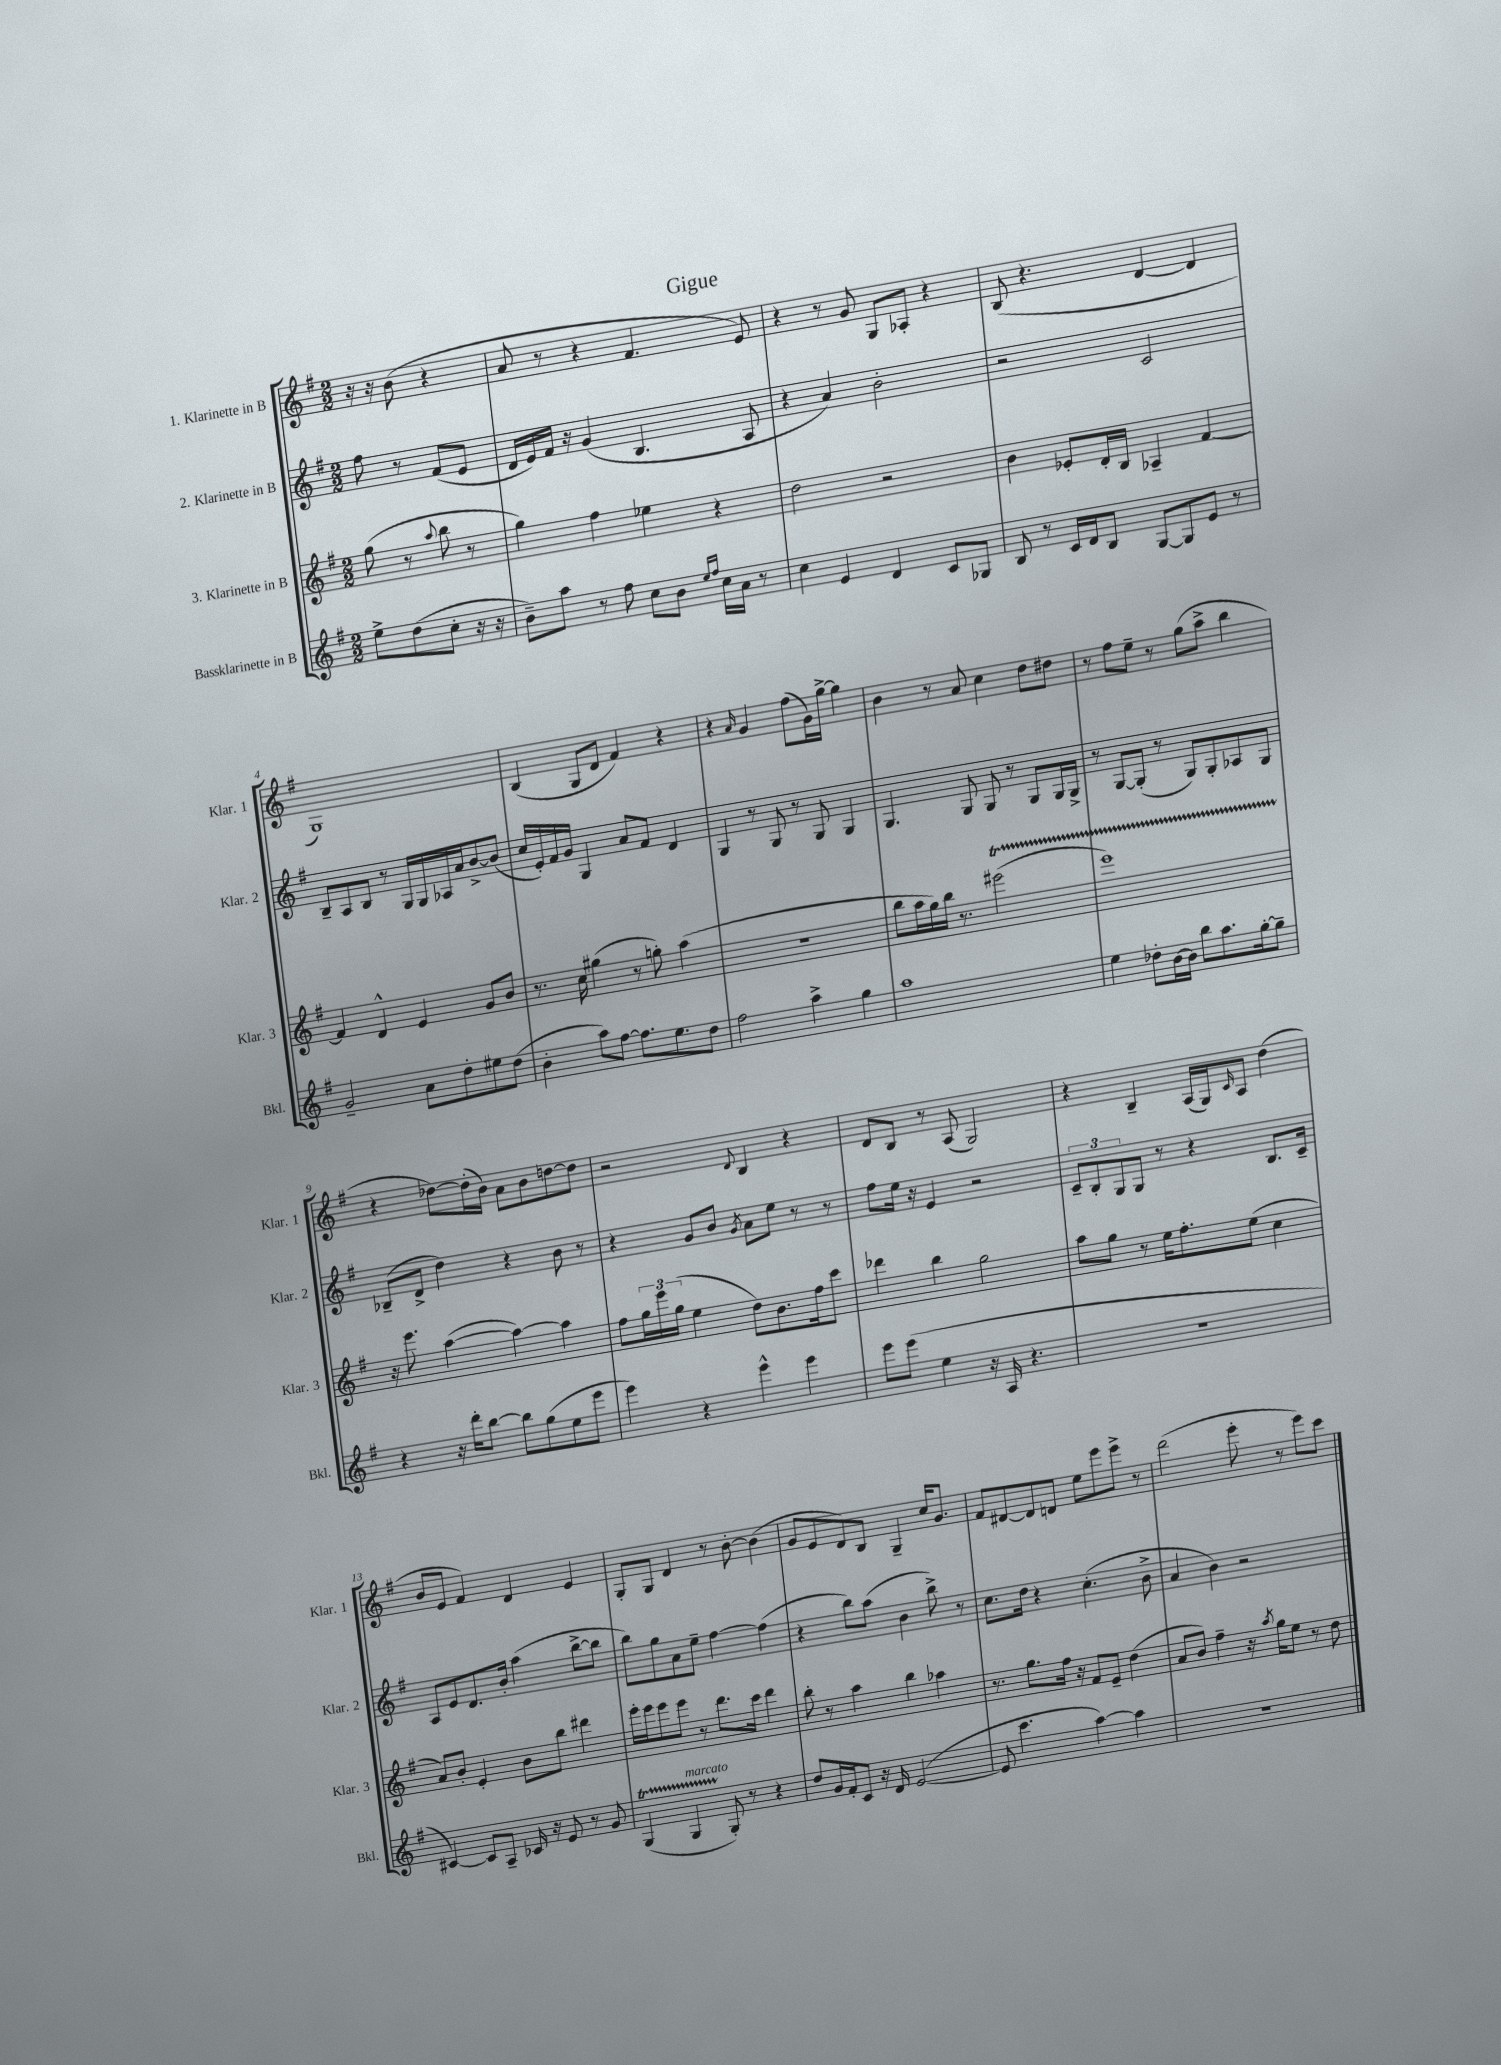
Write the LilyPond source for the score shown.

\header { title = "Gigue" }
<<
\new StaffGroup <<
\new Staff = "s0" \with { instrumentName = "1. Klarinette in B" shortInstrumentName = "Klar. 1" } {
    \clef treble \key g \major \numericTimeSignature \time 2/2 \partial 2
    r16 r16 b'8( r4 |
    a'8 r8 r4 fis'4. e'8) |
    r4 r8 g'8 g8 aes8-. r4 |
    b8( r4. d'4~ d'4 |
    g1) |
    b4( g8 d'8 fis'4) r4 |
    r4 \grace { a'16 } g'4 fis''8( g'16) g''16~-> g''4 |
    b'4 r8 a'8 c''4 d''8 dis''8 |
    r8 fis''8 e''8-- r8 g''8( a''8-> b''4 |
    r4 des''8~) des''16-.( b'16) a'8 b'8 d''8~ d''8 |
    r2 \appoggiatura { d'8 } b4 r4 |
    d'8 b8 r8 a8( g2) |
    r4 b4-- a16( g16) \grace { c'16 } a8 d''4( |
    b'8 e'8 fis'4) d'4 e'4 |
    g8-. g8 d'4 r8 b'8~-. b'4( |
    g'8 e'8 d'8) b8 g4-- c''16 g'8. |
    fis'8 dis'8~ dis'8 d'8 e''8 e'''8 e'''8-> r8 |
    d'''2( e'''8-. r8 e'''8) c'''8 \bar "|." |
}
\new Staff = "s1" \with { instrumentName = "2. Klarinette in B" shortInstrumentName = "Klar. 2" } {
    \clef treble \key g \major \numericTimeSignature \time 2/2 \partial 2
    fis''8 r8 fis'8( e'8 |
    d'16 e'16) fis'16 r16 g'4( b4. a8 |
    r4 a'4) b'2-. |
    r2 c'2 |
    b8-- a8 b8 r8 g16 g16 aes16 a'16 b'8~-> b'8( |
    c''16 e'16-.) fis'16 g'16 g4 a'8 fis'8 d'4 |
    g4 r8 g8 r8 g8 g4 |
    g4. g8 g8 r8 g8 g16 g16-> |
    r8 g8~ g8-.( r8 g8) g8-. aes8 g8 |
    bes8--( d'8-> d''4) r4 b'8 r8 |
    r4 g'8 b'8 \acciaccatura { g'8 } a'8 e''8 r8 r8 |
    fis''8 e''16 r16 e'4 r2 |
    \tuplet 3/2 { c'8-- b8-. g8 } g8 r8 r4 b8. c'16-- |
    a8 e'8 d'8. b'16-. a''4( b''8~-> b''8 |
    b''8) g''8 a'8 e''8-- fis''4~ fis''4( |
    r4 b''8) a''8( b'4 b''8->) r8 |
    c''8. d''16 r4 c''4.-.( b'8-> |
    a'4 b'4) r2 \bar "|." |
}
\new Staff = "s2" \with { instrumentName = "3. Klarinette in B" shortInstrumentName = "Klar. 3" } {
    \clef treble \key g \major \numericTimeSignature \time 2/2 \partial 2
    g''8( r8 \appoggiatura { a''8 } b''8 r8 |
    g''4) fis''4 ees''4 r4 |
    d''2 r2 |
    b'4 ees'8-. d'16-. b16 aes4-- fis'4~ |
    fis'4 d'4-^ e'4 g'8 b'8 |
    r8. c''16 gis''4( r8 g''8-.) a''4( |
    R1 |
    b''8 a''16 g''16) b''16 r8. eis'''2\startTrillSpan( |
    e'''1) |
    r16\stopTrillSpan e'''8. a''4~( a''4~) a''4 |
    fis''8 \tuplet 3/2 { g''16 e'''16 g''16( } e''4 d''8) b'8. fis''16 c'''8 |
    des'''4 b''4 g''2 |
    a''8 g''8 r8 e''16 fis''8.-. e''8( c''4 |
    a'8) b'8-. e'4-. b'8 b''8 dis'''4 |
    e'''16-. e'''16 e'''8 e'''8 r8 d'''8. c'''16 d'''4 |
    b''8-. r8 a''4 b''4 aes''4 |
    r8. g''8. fis''16 r16 fis'8 e'8-- d''4( |
    a'8 b'8) fis''4-- r16 \acciaccatura { a''8 } g''16 e''8 r8 d''8 \bar "|." |
}
\new Staff = "s3" \with { instrumentName = "Bassklarinette in B" shortInstrumentName = "Bkl." } {
    \clef treble \key g \major \numericTimeSignature \time 2/2 \partial 2
    e''8-> d''8( c''8-. r16 r16 |
    b'8--) a''8 r8 fis''8 c''8 b'8 \grace { e''16 fis''16 } c''16 a'16 r8 |
    c''4 e'4 d'4 c'8 ges8 |
    b8 r8 c'16 d'16 b8 g8~ g8 e'8 r8 |
    g'2-- a'8 d''8-. eis''8 d''8( |
    b'4-. a''8) fis''8~ fis''8. e''8. d''8 |
    fis''2 a''4-> g''4 |
    a''1 |
    e''4 des''8-. b'16~ b'16 b''8 a''8. g''16~-. g''8-- |
    r4 r16 d'''16-. b''8~ b''8 g''8( e''8 e'''8 |
    e'''4) r4 e'''4-^ e'''4 |
    e'''8 e'''8( e''4 r16 a16 r4. |
    R1 |
    cis'4~) cis'8 a8-- ces'16 r16 e'8 r8 g'8 |
    g4\startTrillSpan( g4^\markup { \italic "marcato" } g8-.\stopTrillSpan) r8 r4 |
    d''8 g'16 fis'16-. c'8 r16 d'16 e'2~( |
    e'8 c'''4. a''4~) a''4 |
    r1 \bar "|." |
}
>>
>>
